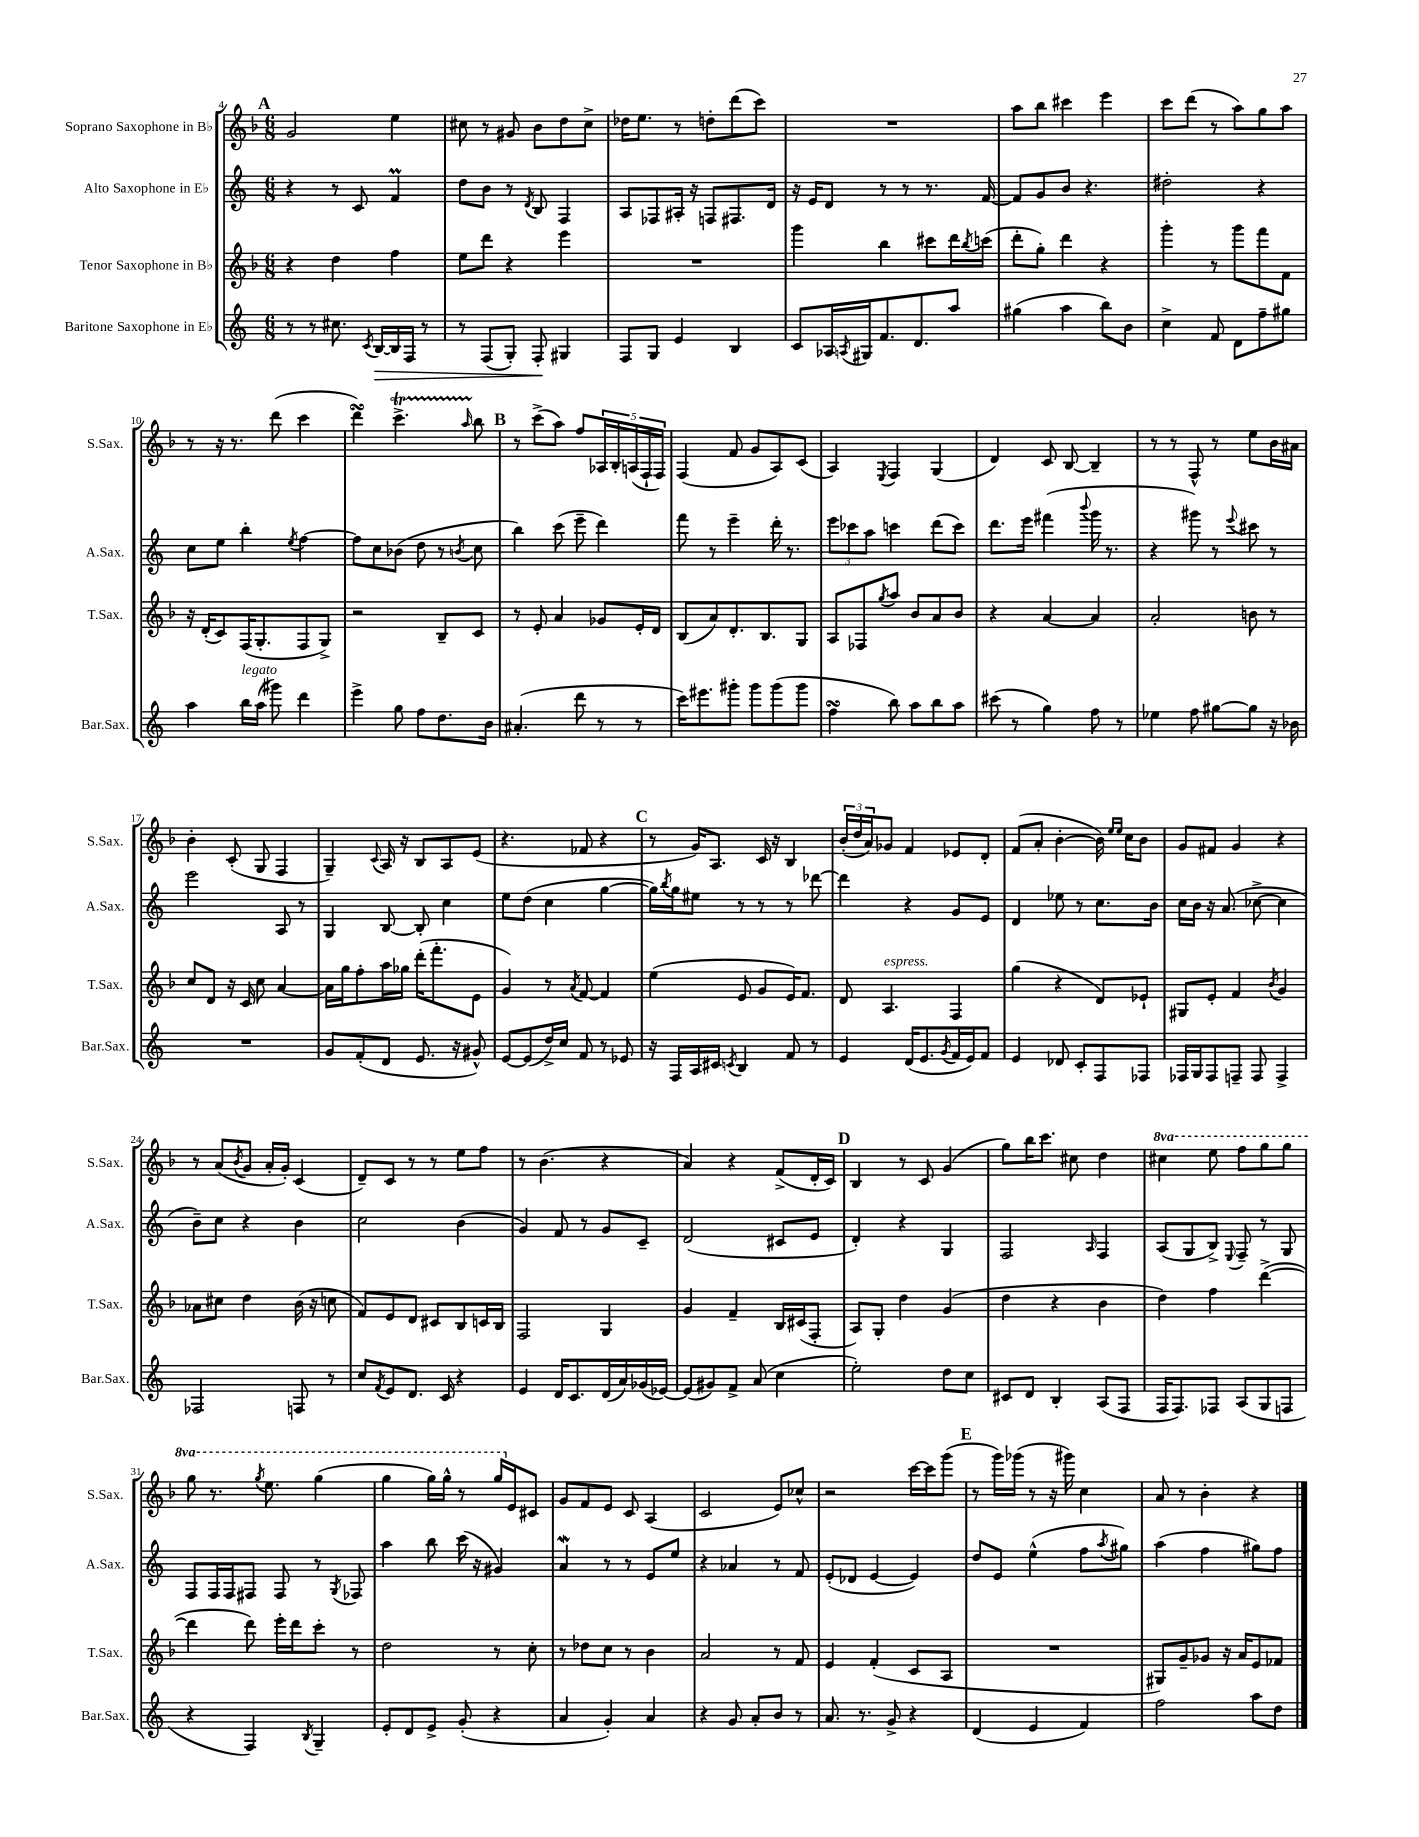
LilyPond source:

<<
\new StaffGroup <<
\new Staff = "s0" \with { instrumentName = "Soprano Saxophone in Bb" shortInstrumentName = "S.Sax." } {
    \clef treble \key f \major \numericTimeSignature \time 6/8 \set Staff.ottavationMarkups = #ottavation-simple-ordinals
    \mark \markup { \bold "A" } g'2 e''4 |
    cis''8 r8 gis'8 bes'8 d''8 cis''8-> |
    des''16 e''8. r8 d''8-. d'''8( c'''8) |
    R2. |
    a''8 bes''8 cis'''4 e'''4 |
    c'''8 d'''8( r8 a''8) g''8 a''8 |
    r8 r16 r8. d'''8( c'''4 |
    d'''4\turn) c'''4.->\startTrillSpan \grace { a''16 } bes''8\stopTrillSpan |
    \mark \markup { \bold "B" } r8 c'''8->( a''8) f''8 \tuplet 5/4 { aes16 bes16-. a16( f16-! f16) } |
    f4( f'8 g'8 a8) c'8( |
    a4) \acciaccatura { e8 } f4 g4( |
    d'4) c'8 bes8~ bes4-- |
    r8 r8 f8-^ r8 e''8 bes'16 ais'16 |
    bes'4-. c'8-.( g8 f4 |
    g4--) \appoggiatura { c'8 } a16 r16 bes8 a8 e'8( |
    r4. fes'8 r4 |
    \mark \markup { \bold "C" } r8 g'16) a8. c'16 r16 bes4 |
    \tuplet 3/2 { bes'16-.( d''16 a'16) } ges'8 f'4 ees'8 d'8-. |
    f'8( a'8-. bes'4~-. bes'16) \grace { e''16 e''16 } c''16 bes'8 |
    g'8 fis'8 g'4 r4 |
    r8 a'8( \acciaccatura { bes'8 } g'8 a'16-. g'16-.) c'4( |
    d'8--) c'8 r8 r8 e''8 f''8 |
    r8 bes'4.( r4 |
    a'4) r4 f'8->( d'16-. c'16) |
    \mark \markup { \bold "D" } bes4 r8 c'8 g'4( |
    g''8) bes''16 c'''8. cis''8 d''4 |
    \ottava #1 cis'''4 e'''8 f'''8 g'''8 g'''8 |
    g'''8 r8. \acciaccatura { g'''8 } e'''8. g'''4( |
    g'''4 g'''16) g'''16-^ r8 g'''16 \ottava #0 e'16 cis'8 |
    g'8 f'8 e'8 c'8 a4( |
    c'2 e'8) ces''8-^ |
    r2 c'''16~ c'''16 g'''8( |
    \mark \markup { \bold "E" } r8 g'''16) ges'''16( r8 r16 gis'''16) c''4 |
    a'8 r8 bes'4-. r4 \bar "|." |
}
\new Staff = "s1" \with { instrumentName = "Alto Saxophone in Eb" shortInstrumentName = "A.Sax." } {
    \clef treble \key c \major \numericTimeSignature \time 6/8
    \mark \markup { \bold "A" } r4 r8 c'8 f'4\prall |
    d''8 b'8 r8 \acciaccatura { d'8 } b8 f4 |
    a8 fes8 ais16-. r16 f8 fis8. d'16 |
    r16 e'16 d'8 r8 r8 r8. f'16~ |
    f'8 g'8 b'8 r4. |
    dis''2-. r4 |
    c''8 e''8 b''4-. \acciaccatura { e''8 } f''4~ |
    f''8 c''8 bes'8( d''8 r8 \acciaccatura { b'8 } c''8 |
    \mark \markup { \bold "B" } b''4) c'''8( e'''8-- d'''4) |
    f'''8 r8 e'''4-- d'''16-. r8. |
    \tuplet 3/2 { e'''8 ces'''8 a''8 } c'''4 d'''8( c'''8) |
    d'''8. e'''16 fis'''4( \appoggiatura { b'''8 } g'''16 r8. |
    r4 gis'''8) r8 \appoggiatura { e'''8 } cis'''8 r8 |
    e'''2 a8 r8 |
    g4 b8~ b8-. c''4 |
    e''8 d''8( c''4 g''4~ |
    \mark \markup { \bold "C" } g''16) \acciaccatura { b''8 } g''16 eis''8 r8 r8 r8 des'''8~ |
    des'''4 r4 g'8 e'8 |
    d'4 ees''8 r8 c''8. b'16 |
    c''16 b'16 r16 a'8.( ces''8~-> ces''4 |
    b'8--) c''8 r4 b'4 |
    c''2 b'4( |
    g'4) f'8 r8 g'8 c'8-- |
    d'2( cis'8 e'8 |
    \mark \markup { \bold "D" } d'4-.) r4 g4 |
    f2 \grace { a16 } f4 |
    a8( g8 b8->) \appoggiatura { e8 } f8-- r8 g8 |
    f8 f16 f16 fis8 fis8 r8 \acciaccatura { g8 } fes8 |
    a''4 b''8 c'''16( r16 gis'4) |
    a'4\mordent r8 r8 e'8 e''8 |
    r4 aes'4 r8 f'8 |
    e'8-.( des'8 e'4~ e'4) |
    \mark \markup { \bold "E" } d''8 e'8 e''4-^( f''8 \acciaccatura { a''8 } gis''8) |
    a''4( f''4 gis''8) f''8 \bar "|." |
}
\new Staff = "s2" \with { instrumentName = "Tenor Saxophone in Bb" shortInstrumentName = "T.Sax." } {
    \clef treble \key f \major \numericTimeSignature \time 6/8
    \mark \markup { \bold "A" } r4 d''4 f''4 |
    e''8 d'''8 r4 e'''4 |
    R2. |
    g'''4 bes''4 cis'''8 d'''16 \acciaccatura { bes''8 } c'''16( |
    d'''8-. g''8-.) d'''4 r4 |
    g'''4-. r8 g'''8 f'''8 f'8 |
    r16 d'16-.( c'8) f16( g8.-. f8 g8->) |
    r2 bes8-- c'8 |
    \mark \markup { \bold "B" } r8 e'8-. a'4 ges'8 e'16-. d'16 |
    bes8( a'8) d'8.-. bes8. g8 |
    a8 fes8 \acciaccatura { g''8 } a''8 bes'8 a'8 bes'8 |
    r4 a'4~ a'4 |
    a'2-. b'8 r8 |
    c''8 d'8 r16 c'16 c''8 a'4~ |
    a'16 g''16 f''8-. a''16 ges''16 d'''16-.( f'''8.-. e'8 |
    g'4) r8 \acciaccatura { a'8 } f'8~ f'4 |
    \mark \markup { \bold "C" } e''4( e'8 g'8 e'16) f'8. |
    d'8 a4.^\markup { \italic "espress." } f4 |
    g''4( r4 d'8) ees'8-! |
    gis8 e'8-. f'4 \acciaccatura { bes'8 } g'4 |
    aes'8 cis''8 d''4 bes'16( r16 c''8 |
    f'8) e'8 d'8 cis'8 bes8 c'16 bes16 |
    f2 g4 |
    g'4 f'4-- bes16 cis'16( f8-. |
    \mark \markup { \bold "D" } a8) g8-. d''4 g'4( |
    d''4 r4 bes'4 |
    d''4) f''4 d'''4~->( |
    d'''4 d'''8) e'''16-. d'''16 c'''8-. r8 |
    d''2 r8 c''8-. |
    r8 des''8 c''8 r8 bes'4 |
    a'2 r8 f'8 |
    e'4 f'4-.( c'8 a8 |
    \mark \markup { \bold "E" } R2. |
    gis8) g'8-- ges'8 r16 a'16 e'8 fes'8 \bar "|." |
}
\new Staff = "s3" \with { instrumentName = "Baritone Saxophone in Eb" shortInstrumentName = "Bar.Sax." } {
    \clef treble \key c \major \numericTimeSignature \time 6/8
    \mark \markup { \bold "A" } r8 r8 cis''8. \acciaccatura { c'8 } b16~\> b16 f16 r8 |
    r8 f8( g8-.) f8-.\! gis4 |
    f8 g8 e'4 b4 |
    c'8 aes16 \acciaccatura { a8 } gis16 f'8. d'8. a''8 |
    gis''4( a''4 b''8) b'8 |
    c''4-> f'8 d'8 f''8-- gis''8 |
    a''4 b''16^\markup { \italic "legato" } a''16( gis'''8) d'''4 |
    e'''4-> g''8 f''8 d''8. b'16 |
    \mark \markup { \bold "B" } ais'4.-.( d'''8 r8 r8 |
    c'''16) eis'''8. gis'''8-. gis'''8 gis'''8( gis'''8 |
    f''4\turn b''8) a''8 b''8 a''8 |
    cis'''8( r8 g''4) f''8 r8 |
    ees''4 f''8 gis''8~ gis''8 r16 bes'16 |
    R2. |
    g'8 f'8-.( d'8 e'8. r16 gis'8-^) |
    e'8~ e'8( d''16->) c''16 f'8 r8 ees'8 |
    \mark \markup { \bold "C" } r16 f16 a16 cis'16 \acciaccatura { c'8 } b4 f'8 r8 |
    e'4 d'16( e'8. \acciaccatura { g'8 } f'16 e'16) f'8 |
    e'4 des'8 c'8-. f8 fes8 |
    fes16 g16 fes8 f8-- f8 f4-> |
    fes2 f8 r8 |
    c''8 \acciaccatura { f'8 } e'8 d'8. c'16 r4 |
    e'4 d'16 c'8. d'16( a'16) ges'16( ees'16~) |
    ees'8( gis'8) f'8-> a'8( c''4 |
    \mark \markup { \bold "D" } e''2-.) d''8 c''8 |
    cis'8 d'8 b4-. a8( f8 |
    f16 f8.) fes8 a8( g8 f8 |
    r4 f4) \acciaccatura { b8 } g4-- |
    e'8-. d'8 e'8-> g'8-.( r4 |
    a'4 g'4-.) a'4 |
    r4 g'8 a'8-. b'8 r8 |
    a'8. r8. g'8-> r4 |
    \mark \markup { \bold "E" } d'4( e'4 f'4) |
    f''2 a''8 d''8 \bar "|." |
}
>>
>>
\layout { \context { \Score currentBarNumber = #4 } }
